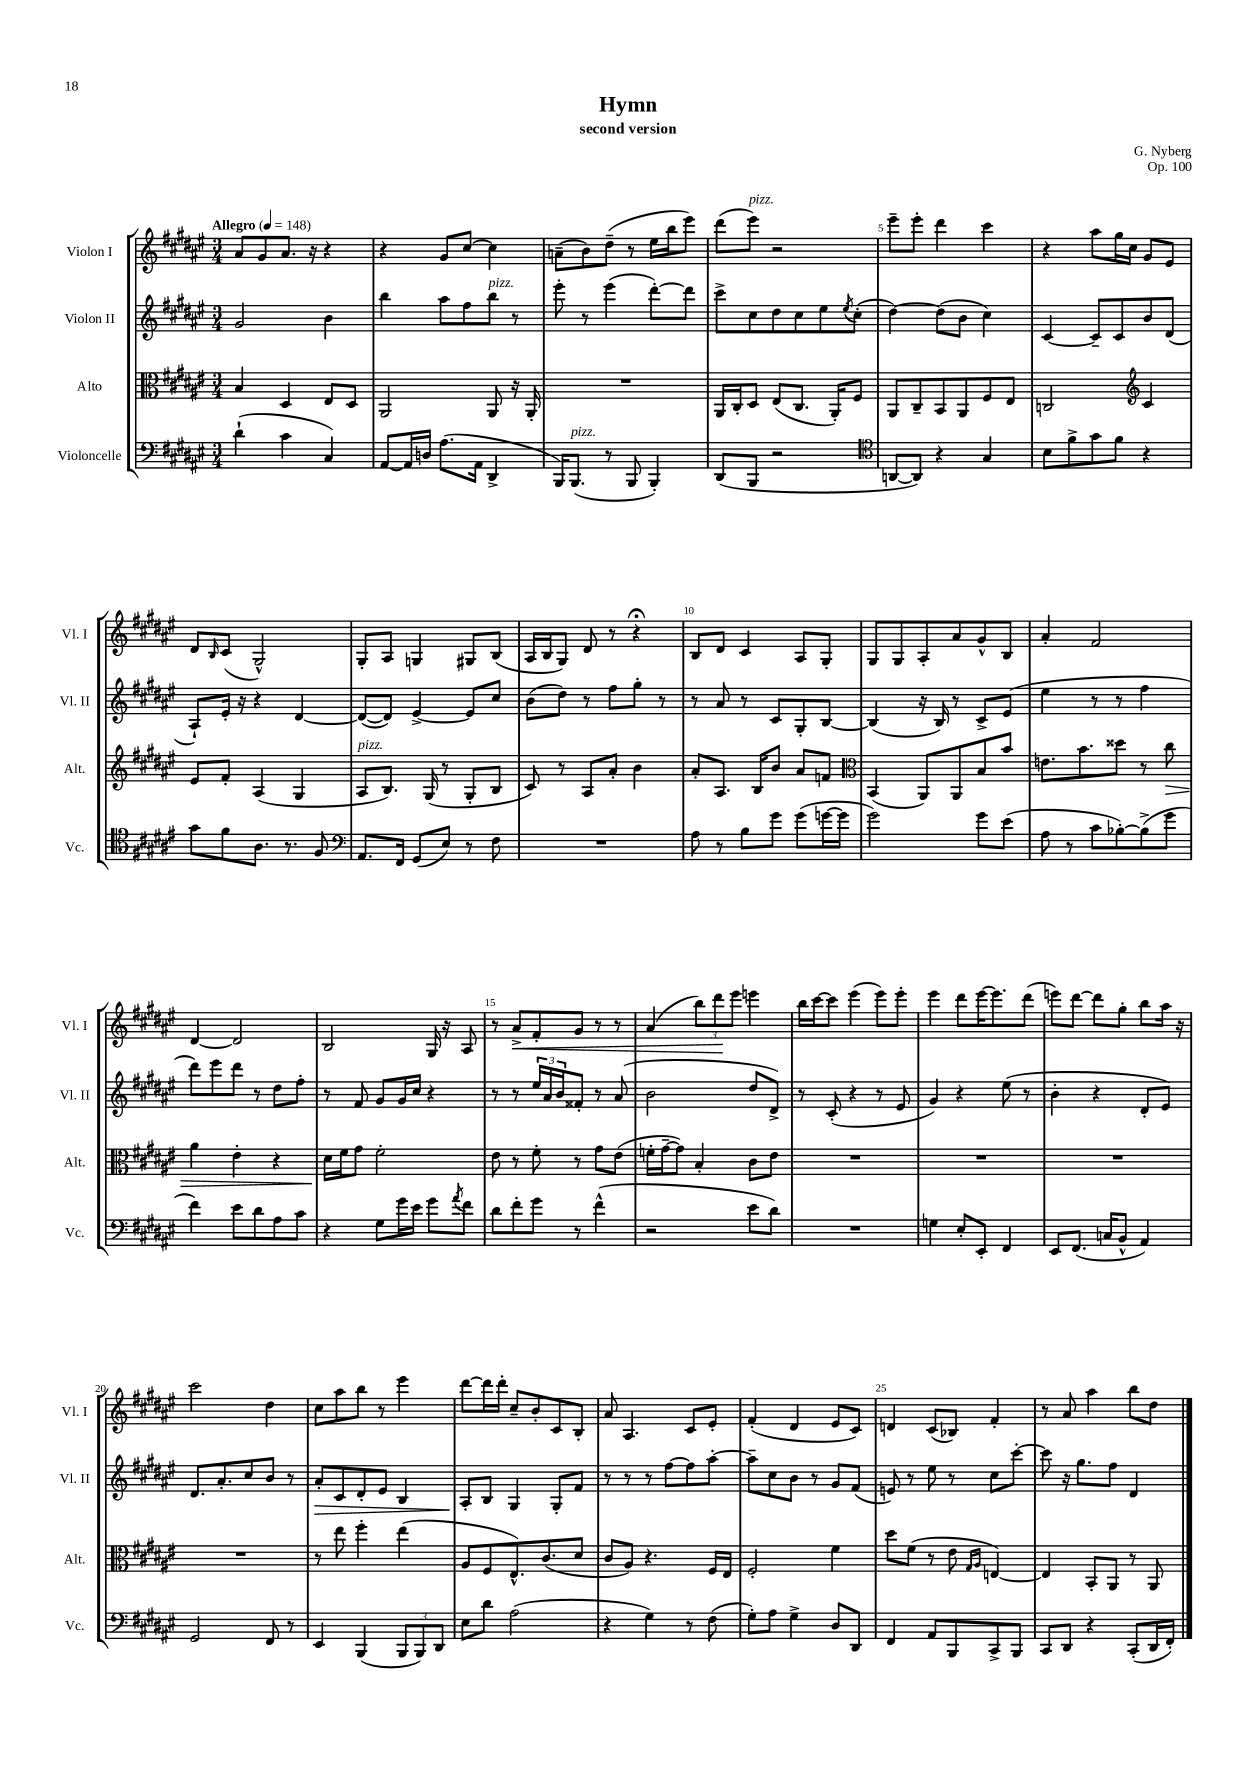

**kern	**kern	**dynam	**kern	**dynam	**kern	**dynam
*part4	*part3	*part3	*part2	*part2	*part1	*part1
*staff4	*staff3	*staff3	*staff2	*staff2	*staff1	*staff1
*I"Violoncelle	*I"Alto	*	*I"Violon II	*	*I"Violon I	*
*I'Vc.	*I'Alt.	*	*I'Vl. II	*	*I'Vl. I	*
*clefF4	*clefC3	*	*clefG2	*	*clefG2	*
*k[f#c#g#d#a#e#]	*k[f#c#g#d#a#e#]	*	*k[f#c#g#d#a#e#]	*	*k[f#c#g#d#a#e#]	*
*M3/4	*M3/4	*	*M3/4	*	*M3/4	*
*MM148	*MM148	*	*MM148	*	*MM148	*
=1	=1	=1	=1	=1	=1	=1
!	!	!	!	!	!LO:TX:a:B:t=Allegro	!
(4d#`\	4B/	.	2g#/	.	8a#/L	.
.	.	.	.	.	8g#/	.
4c#\	4D#/	.	.	.	8.a#/J	.
.	.	.	.	.	16r	.
4C#/)	8E#/L	.	4b\	.	4r	.
.	8D#/J	.	.	.	.	.
=2	=2	=2	=2	=2	=2	=2
[8AA#/L	2AA#/	.	4bb\	.	4r	.
16AA#/L]	.	.	.	.	.	.
16Dn/JJ	.	.	.	.	.	.
(8.A#\L	.	.	8aa#\L	.	8g#/L	.
.	.	.	8ff#\	.	[8cc#/J	.
16AA#\Jk	.	.	.	.	.	.
!	!	!	!LO:TX:a:i:t=pizz.	!	!	!
4DD#^/	8AA#/	.	8bb\J	.	4cc#\]	.
.	16r	.	8r	.	.	.
.	16AA#'/	.	.	.	.	.
=3	=3	=3	=3	=3	=3	=3
16BBB/KL)	2.r	.	8eee#'\	.	(8an~\L	.
!LO:TX:a:i:t=pizz.	!	!	!	!	!	!
(8.BBB/J	.	.	.	.	.	.
.	.	.	8r	.	8b\)	.
8r	.	.	(4eee#\	.	(8dd#~\J	.
8BBB/	.	.	.	.	8r	.
4BBB'/)	.	.	[8ddd#'\L)	.	16ee#\LL	.
.	.	.	.	.	16bb\J	.
.	.	.	8ddd#\J]	.	8eee#\J)	.
=4	=4	=4	=4	=4	=4	=4
(8DD#/L	16AA#/LL	.	8ccc#^\L	.	(8ddd#\L	.
.	16C#'/J	.	.	.	.	.
!	!	!	!	!	!LO:TX:a:i:t=pizz.	!
8BBB/J	8D#/J	.	8cc#\	.	8eee#\J)	.
2r	(8E#/L	.	8dd#\	.	2r	.
.	8.C#/J	.	8cc#\	.	.	.
.	.	.	8ee#\	.	.	.
.	16AA#'/KL)	.	.	.	.	.
.	.	.	8qee#/	.	.	.
.	8F#/J	.	(8cc#'\J	.	.	.
=5	=5	=5	=5	=5	=5	=5
*clefC4	*	*	*	*	*	*
[8AAn/L	8AA#/L	.	[4dd#\)	.	8eee#~\L	.
8AA/J])	8C#~/	.	.	.	8eee#'\J	.
4r	8BB/	.	(8dd#\L]	.	4ddd#\	.
.	8AA#/	.	8b\J	.	.	.
4G#/	8F#/	.	4cc#\)	.	4ccc#\	.
.	8E#/J	.	.	.	.	.
=6	=6	=6	=6	=6	=6	=6
8B\L	2Cn/	.	[4c#/	.	4r	.
8f#^\	.	.	.	.	.	.
8g#\	.	.	8c#~/L]	.	8aa#\L	.
8f#\J	.	.	8c#/	.	16gg#\L	.
.	.	.	.	.	16cc#\JJ	.
*	*clefG2	*	*	*	*	*
4r	4c#/	.	8b/	.	8g#/L	.
.	.	.	(8d#/J	.	8e#/J	.
!!LO:LB:g=z
=7	=7	=7	=7	=7	=7	=7
8g#\L	8e#/L	.	8A#`/L)	.	8d#/L	.
.	.	.	.	.	16qqB/	.
8f#\	8f#'/J	.	16e#'/Jk	.	(8c#/J	.
.	.	.	16r	.	.	.
8.A#\J	(4A#/	.	4r	.	2G#^^/)	.
8.r	.	.	.	.	.	.
.	4G#/	.	[4d#/	.	.	.
8F#/	.	.	.	.	.	.
=8	=8	=8	=8	=8	=8	=8
*clefF4	*	*	*	*	*	*
!	!LO:TX:a:i:t=pizz.	!	!	!	!	!
8.AA#/L	8A#/L	.	(8d#/L_	.	8G#'/L	.
.	8.B/J)	.	8d#/J])	.	8A#/J	.
16FF#/Jk	.	.	.	.	.	.
(8GG#/L	.	.	[4e#^/	.	4Gn/	.
.	(16G#/	.	.	.	.	.
8E#/J)	8r	.	.	.	.	.
8r	8G#'/L	.	8e#/L]	.	8G#X/L	.
8F#\	8B/J	.	8cc#/J	.	(8B/J	.
=9	=9	=9	=9	=9	=9	=9
2.r	8c#/)	.	(8b\L	.	16A#/LL	.
.	.	.	.	.	16B/J	.
.	8r	.	8dd#\J)	.	8G#/J)	.
.	8A#/L	.	8r	.	8d#/	.
.	8a#'/J	.	8ff#\L	.	8r	.
.	4b\	.	8gg#'\J	.	4r;<	.
.	.	.	8r	.	.	.
=10	=10	=10	=10	=10	=10	=10
8A#\	8a#'/L	.	8r	.	8B/L	.
8r	8.A#/J	.	8a#/	.	8d#/J	.
8B\L	.	.	8r	.	4c#/	.
.	16B/KL	.	.	.	.	.
8g#\J	8b/J	.	8c#/L	.	.	.
(8g#\L	8a#/L	.	8G#'/	.	8A#/L	.
[16gn\L	8fn/J	.	[8B/J	.	8G#'/J	.
16g\JJ]	.	.	.	.	.	.
=11	=11	=11	=11	=11	=11	=11
*	*clefC3	*	*	*	*	*
2g#\)	(4BB/	.	(4B/]	.	8G#/L	.
.	.	.	.	.	8G#/	.
.	8AA#/L)	.	16r	.	8A#'/	.
.	.	.	16B/)	.	.	.
.	8AA#/	.	8r	.	8a#/	.
8g#\L	8B/	.	8c#^/L	.	8g#^^/	.
(8e#\J	8b/J	.	(8e#/J	.	8B/J	.
=12	=12	=12	=12	=12	=12	=12
8A#\	8.en\L	.	4ee#\	.	4a#'/	.
8r	.	.	.	.	.	.
.	8.b\	.	.	.	.	.
8c#\L	.	.	8r	.	2f#/	.
[8B-X'\)	8dd##X\J	.	8r	.	.	.
(8B-^\]	8r	.	4ff#\	.	.	.
!	!	!LO:HP:b	!	!	!	!
8g#\J	8cc#\	>	.	.	.	.
!!LO:LB:g=z
=13	=13	=13	=13	=13	=13	=13
4f#\)	4a#\	.	8ddd#\L)	.	[4d#/	.
.	.	.	8eee#\	.	.	.
8e#\L	4e#'\	.	8ddd#\J	.	2d#/]	.
8d#\	.	.	8r	.	.	.
8A#\	4r	.	8dd#\L	.	.	.
8c#\J	.	.	8ff#'\J	.	.	.
=14	=14	=14	=14	=14	=14	=14
4r	16d#\LL	.	8r	.	2B/	.
.	16f#\J	]	.	.	.	.
.	8g#\J	.	8f#/	.	.	.
8G#\L	2f#'\	.	8g#/L	.	.	.
16g#\L	.	.	16g#/L	.	.	.
16e#\JJ	.	.	16cc#/JJ	.	.	.
8g#\L	.	.	4r	.	16G#/	.
.	.	.	.	.	16r	.
8qa#/	.	.	.	.	.	.
8f#\J	.	.	.	.	8A#/	.
=15	=15	=15	=15	=15	=15	=15
8d#\L	8e#\	.	8r	.	8r	.
!	!	!	!	!	!	!LO:HP:b
8f#'\	8r	.	8r	.	8a#^/L	<
8g#\J	8f#'\	.	24ee#/LL	.	8f#'/	.
.	.	.	24a#/	.	.	.
.	.	.	24b/J	.	.	.
8r	8r	.	8f##X'/J	.	8g#/J	.
(4f#^^\	8g#\L	.	8r	.	8r	.
.	(8e#\J	.	(8a#/	.	8r	.
=16	=16	=16	=16	=16	=16	=16
2r	16fn'\LL	.	2b\	.	(4a#/	.
.	[16g#~\J	.	.	.	.	.
.	8g#\J])	.	.	.	.	.
.	4B'/	.	.	.	12bb\L)	.
.	.	.	.	.	12ddd#\	.
.	.	.	.	.	12eee#\J	[
8e#\L	8c#\L	.	8dd#/L	.	4eeen\	.
8d#\J)	8e#\J	.	8d#^/J)	.	.	.
=17	=17	=17	=17	=17	=17	=17
2.r	2.r	.	8r	.	16bb\LL	.
.	.	.	.	.	[16ccc#\J	.
.	.	.	(8c#'/	.	8ccc#\J]	.
.	.	.	4r	.	(4eee#\	.
.	.	.	8r	.	8eee#\L)	.
.	.	.	8e#/	.	8eee#'\J	.
=18	=18	=18	=18	=18	=18	=18
4Gn\	2.r	.	4g#/)	.	4eee#\	.
8E#'/L	.	.	4r	.	8ddd#\L	.
8EE#'/J	.	.	.	.	[16eee#\K	.
.	.	.	.	.	8.eee#\]	.
4FF#/	.	.	(8ee#\	.	.	.
.	.	.	8r	.	(8ddd#\J	.
=19	=19	=19	=19	=19	=19	=19
8EE#/L	2.r	.	4b'\	.	8eeen\L)	.
(8.FF#/J	.	.	.	.	[8ddd#\J	.
.	.	.	4r	.	8ddd#\L]	.
16Cn/KL	.	.	.	.	.	.
8BB^^/J	.	.	.	.	8gg#'\J	.
4AA#/)	.	.	8d#'/L	.	8bb\L	.
.	.	.	8e#/J)	.	16aa#\Jk	.
.	.	.	.	.	16r	.
!!LO:LB:g=z
=20	=20	=20	=20	=20	=20	=20
2GG#/	2.r	.	8.d#/L	.	2ccc#\	.
.	.	.	8.a#'/	.	.	.
.	.	.	8cc#/	.	.	.
8FF#/	.	.	8b/J	.	4dd#\	.
8r	.	.	8r	.	.	.
=21	=21	=21	=21	=21	=21	=21
!	!	!	!	!LO:HP:b	!	!
4EE#/	8r	.	8a#'/L	>	8cc#\L	.
.	8ee#\	.	8c#/	.	8aa#\	.
(4BBB/	4ff#'\	.	8d#'/	.	8bb\J	.
.	.	.	8e#/J	.	8r	.
12BBB/L	(4ee#\	.	4B/	.	4eee#\	.
12BBB/)	.	.	.	.	.	.
12DD#/J	.	.	.	.	.	.
=22	=22	=22	=22	=22	=22	=22
8E#\L	8A#/L	.	8A#'/L	.	[8ddd#\L	.
8d#\J	8F#/	.	8B/J	]	16ddd#\L]	.
.	.	.	.	.	16ddd#'\JJ	.
(2A#\	8.E#^^/)	.	4G#/	.	8cc#~/L	.
.	.	.	.	.	8b'/	.
.	(8.c#/	.	.	.	.	.
.	.	.	8G#'/L	.	8c#/	.
.	8d#/J	.	8f#/J	.	8B'/J	.
=23	=23	=23	=23	=23	=23	=23
4r	8c#/L	.	8r	.	8a#/	.
.	8A#/J)	.	8r	.	4.A#/	.
4G#\)	4.r	.	8r	.	.	.
.	.	.	[8ff#\L	.	.	.
8r	.	.	8ff#\]	.	8c#/L	.
(8F#\	16F#/LL	.	[8aa#'\J	.	8e#'/J	.
.	16E#/JJ	.	.	.	.	.
=24	=24	=24	=24	=24	=24	=24
8G#'\L)	2F#'/	.	8aa#~\L]	.	(4f#'/	.
8A#\J	.	.	8cc#\	.	.	.
4G#^\	.	.	8b\J	.	4d#/	.
.	.	.	8r	.	.	.
8D#/L	4f#\	.	8g#/L	.	8e#/L	.
8DD#/J	.	.	(8f#/J	.	8c#/J)	.
=25	=25	=25	=25	=25	=25	=25
4FF#/	8dd#\L	.	8en/)	.	4dn/	.
.	(8f#\J	.	8r	.	.	.
8AA#/L	8r	.	8ee#\	.	(8c#/L	.
8BBB/	8e#\	.	8r	.	8B-X/J)	.
.	16qqG#/LL	.	.	.	.	.
.	16qqA#/JJ	.	.	.	.	.
8CC#^/	[4En/)	.	8cc#\L	.	4f#'/	.
8BBB/J	.	.	[8ccc#'\J	.	.	.
=26	=26	=26	=26	=26	=26	=26
8CC#/L	4E/]	.	8ccc#\]	.	8r	.
8DD#/J	.	.	16r	.	8a#/	.
.	.	.	8.gg#\L	.	.	.
4r	8BB'/L	.	.	.	4aa#\	.
.	8AA#/J	.	8ff#\J	.	.	.
(8CC#'/L	8r	.	4d#/	.	8bb\L	.
16DD#/L	8AA#/	.	.	.	8dd#\J	.
16FF#'/JJ)	.	.	.	.	.	.
==	==	==	==	==	==	==
*-	*-	*-	*-	*-	*-	*-
